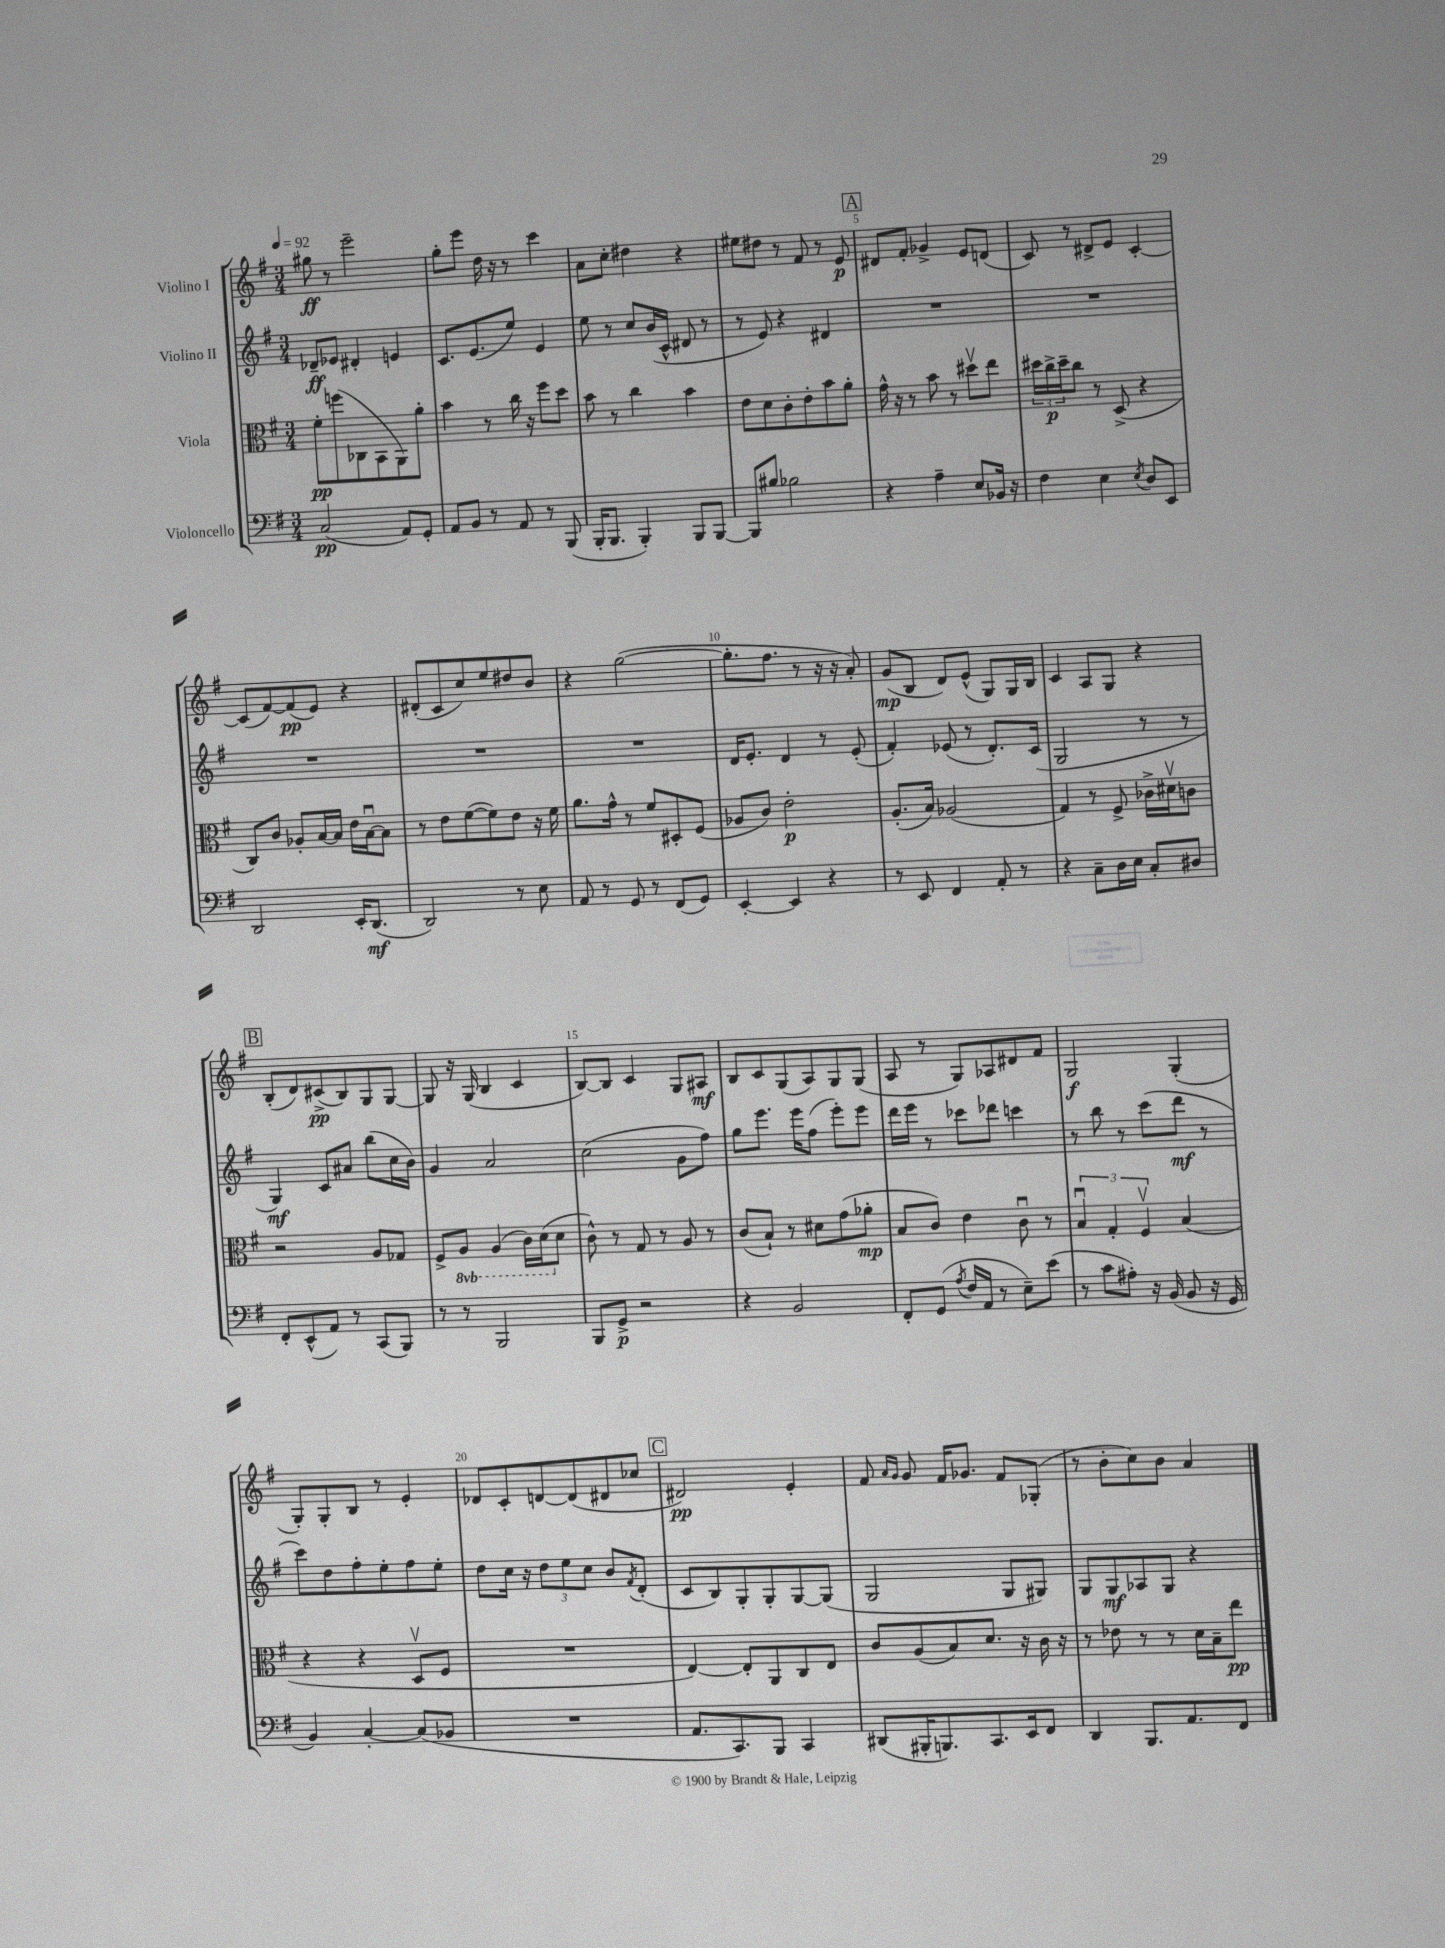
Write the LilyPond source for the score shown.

<<
\new StaffGroup <<
\new Staff = "s0" \with { instrumentName = "Violino I" } {
    \clef treble \key g \major \numericTimeSignature \time 3/4 \tempo 4 = 92
    gis''8\ff r8 e'''2-- |
    g''8-. e'''8 d''16 r16 r8 c'''4 |
    a'8 c''8-. dis''4 r4 |
    eis''8 dis''8 r8 fis'8 r8 e'8\p |
    \mark \markup { \box "A" } dis'8 fis'8-. ges'4-> e'8 d'8( |
    c'8) r8 dis'8-> e'8 c'4~-. |
    c'8( fis'8~) fis'8\pp( e'8) r4 |
    dis'8-.( c'8 c''8) e''8 dis''8 b'8 |
    r4 g''2~( |
    g''8.-. fis''8. r8 r16 r16 a'8-.) |
    g'8\mp( b8 d'8) e'8-^( g8) g16 b16 |
    c'4 a8 g8 r4 |
    \mark \markup { \box "B" } b8-.( d'8) cis'8->\pp( b8) g8 g8~ |
    g8 r16 g16( b4 c'4 |
    b8~) b8 c'4 g8 ais8\mf |
    b8 c'8 g8( a8) g8 g8( |
    a8 r8 g8) aes8 dis'8 fis'8 |
    g2\f g4-.( |
    g8-.) g8-. b8 r8 e'4-. |
    des'8 c'8-. d'8~ d'8( dis'8 ces''8 |
    \mark \markup { \box "C" } dis'2\pp) e'4-. |
    fis'8 \grace { a'16 g'16 } g'8 fis'16 ges'8. fis'8 ges8-.( |
    r8 b'8-. c''8) b'8 a'4 \bar "|." |
}
\new Staff = "s1" \with { instrumentName = "Violino II" } {
    \clef treble \key g \major \numericTimeSignature \time 3/4
    des'8--\ff ees'8 dis'4-. e'4 |
    c'8. e'8.( e''8) e'4 |
    e''8 r8 c''8 b'16( c'16-^ dis'8 r8 |
    r8 e'8) r4 dis'4 |
    \mark \markup { \box "A" } R2. |
    R2. |
    R2. |
    R2. |
    R2. |
    d'16 e'8.-. d'4 r8 e'8-.( |
    fis'4-.) ees'8( r8 d'8.-.) c'16( |
    g2 r8 r8 |
    \mark \markup { \box "B" } g4\mf) c'8 ais'8 b''8( c''16 b'16) |
    g'4 a'2 |
    c''2( g'8 fis''8) |
    g''8 e'''8. e'''16 fis''8( e'''8-.) e'''8 |
    d'''16 e'''16 r8 ces'''8 des'''8 c'''4 |
    r8 b''8 r8 c'''8( d'''8\mf r8 |
    c'''8) d''8 fis''8-. e''8-. fis''8 e''8-. |
    d''8 c''16 r16 \tuplet 3/2 { d''8 e''8 c''8 } b'8 \acciaccatura { fis'8 } d'8-.( |
    \mark \markup { \box "C" } c'8 b8) g8-. g8-. g8~ g8( |
    g2 g8 gis8) |
    g8 g8\mf aes8 g8 r4 \bar "|." |
}
\new Staff = "s2" \with { instrumentName = "Viola" } {
    \clef alto \key g \major \numericTimeSignature \time 3/4 \set Staff.ottavationMarkups = #ottavation-simple-ordinals
    fis'8-.\pp f''8( ces8 b,8 a,8) a'8-. |
    b'4 r8 c''16 r16 fis''8 d''8 |
    b'8 r8 c''4 b'4 |
    e'8 d'8 c'8-. e'8-. b'8 a'8-. |
    \mark \markup { \box "A" } g'16-^ r16 r8 b'8 r8 dis''8\upbow e''8 |
    \tuplet 3/2 { dis''16 c''16->\p dis''16-- } c''8 r8 d8->( r4 |
    c8) c'8 aes8-. b16~ b16 e'16 b16~\downbow b8 |
    r8 e'8 fis'8~( fis'8) e'8 r16 fis'16 |
    a'8. g'16-^ r8 fis'8 dis8-. fis8( |
    aes8 c'8) e'2-.\p |
    a8.-.( b16) aes2( |
    g4) r8 fis8-> ces'16-> dis'16\upbow c'8 |
    \mark \markup { \box "B" } r2 a8 ges8 |
    fis8-> \ottava #-1 a,8 a,4( c16) d16( \ottava #0 d'8 |
    c'8-^) r8 g8 r8 a8 r8 |
    c'8( b8-!) r8 dis'8 g'8( aes'8-.\mp |
    b8 c'8) e'4 c'8\downbow r8 |
    \tuplet 3/2 { b4\downbow g4-. fis4\upbow } b4( |
    r4 r4 d8\upbow fis8 |
    R2. |
    \mark \markup { \box "C" } e4~) e8-. a,8 c8 e8 |
    c'8 a8( b8) d'8. r16 c'16 r16 |
    r8 ees'8 r8 r8 d'16 b16-- e''8\pp \bar "|." |
}
\new Staff = "s3" \with { instrumentName = "Violoncello" } {
    \clef bass \key g \major \numericTimeSignature \time 3/4
    c2\pp( a,8) g,8-. |
    a,8 b,8 r8 a,8 r8 b,,8( |
    b,,16-. b,,8. b,,4-.) b,,8 b,,8~ |
    b,,8 bis8 bes2 |
    \mark \markup { \box "A" } r4 a4-- e8 bes,16 r16 |
    fis4 e4 \acciaccatura { e8 } d8 e,8 |
    d,2 e,16-. d,8.\mf( |
    d,2) r8 e8 |
    a,8 r8 g,8 r8 fis,8( g,8) |
    e,4~-. e,4 r4 |
    r8 e,8 fis,4 a,8-. r8 |
    r4 c8-- d16 e16 c8-. dis8 |
    \mark \markup { \box "B" } fis,8-. e,8-^( a,8) r8 c,8( b,,8) |
    r8 r8 b,,2 |
    b,,8 g,8->\p r2 |
    r4 b,2 |
    fis,8-. g,8( \acciaccatura { a8 } fis16 a,16 r8 e8--) e'8( |
    r8 c'8 ais8-.) r16 b,16( b,8 r16 g,16 |
    b,4) c4~-. c8( bes,8 |
    R2. |
    \mark \markup { \box "C" } a,8. c,8.) b,,8 c,4 |
    dis,8( bis,,16-. b,,8.) c,8. e,16 fis,8 |
    d,4 b,,8. a,8. fis,8 \bar "|." |
}
>>
>>
\layout { \context { \Score \override BarNumber.break-visibility = ##(#f #t #t) barNumberVisibility = #(every-nth-bar-number-visible 5) } }
